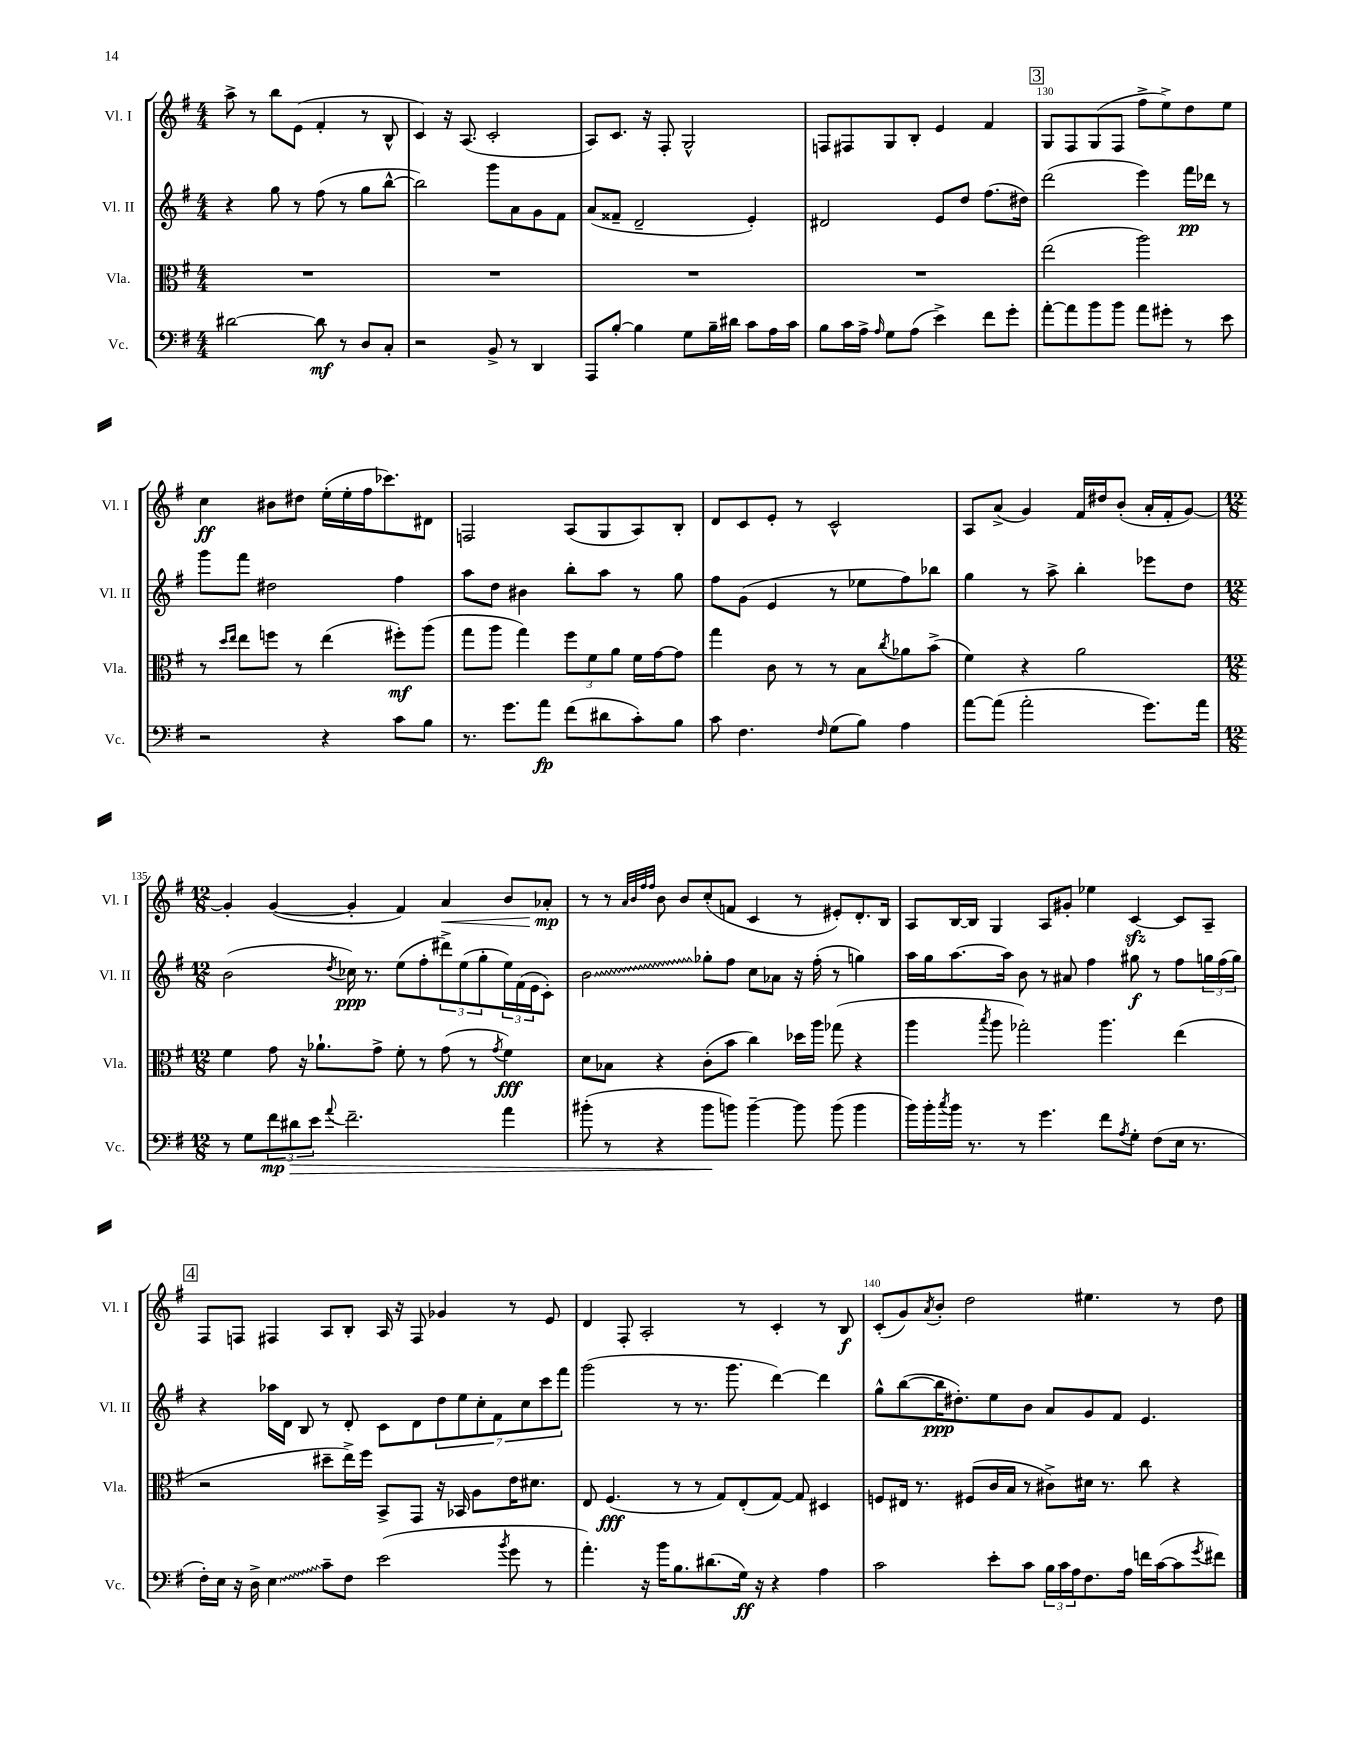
<<
\new StaffGroup <<
\new Staff = "s0" \with { instrumentName = "Vl. I" shortInstrumentName = "Vl. I" } {
    \clef treble \key g \major \numericTimeSignature \time 4/4
    a''8-> r8 b''8 e'8( fis'4-. r8 b8-^ |
    c'4) r16 a8.( c'2-. |
    a8) c'8. r16 fis8-. g2-^ |
    f8 fis8 g8 b8-. e'4 fis'4 |
    \mark \markup { \box "3" } g8 fis8 g8( fis8 fis''8-> e''8->) d''8 e''8 |
    c''4\ff bis'8 dis''8 e''16-.( e''16-. fis''16 ces'''8.) dis'8 |
    f2 a8( g8 a8) b8-. |
    d'8 c'8 e'8-. r8 c'2-^ |
    a8 a'8->( g'4) fis'16 dis''16 b'8-.( a'16-. fis'16-. g'8~) |
    \numericTimeSignature \time 12/8 g'4-. g'4~( g'4-. fis'4) a'4\< b'8 aes'8-.\mp\! |
    r8 r8 \grace { a'32 b'32 fis''32 fis''32 } b'8 b'8 c''8-.( f'8 c'4 r8 eis'8-.) d'8.-. b16 |
    a8 b16~ b16 g4 a8 gis'8-. ees''4 c'4~\sfz c'8 a8-- |
    \mark \markup { \box "4" } fis8 f8 fis4 a8 b8-. a16 r16 fis8 ges'4 r8 e'8 |
    d'4 fis8-. a2-. r8 c'4-. r8 b8\f |
    c'8-.( g'8) \acciaccatura { a'8 } b'8-. d''2 eis''4. r8 d''8 \bar "|." |
}
\new Staff = "s1" \with { instrumentName = "Vl. II" shortInstrumentName = "Vl. II" } {
    \clef treble \key g \major \numericTimeSignature \time 4/4
    r4 g''8 r8 fis''8( r8 g''8 b''8~-^ |
    b''2) g'''8 a'8 g'8 fis'8 |
    a'8( fisis'8-- d'2-- e'4-.) |
    dis'2 e'8 d''8 fis''8.( dis''16) |
    \mark \markup { \box "3" } d'''2( e'''4) fis'''16\pp des'''16 r8 |
    g'''8 fis'''8 dis''2 fis''4 |
    a''8 d''8 bis'4 b''8-. a''8 r8 g''8 |
    fis''8 g'8( e'4 r8 ees''8 fis''8) bes''8 |
    g''4 r8 a''8-> b''4-. ees'''8 d''8 |
    \numericTimeSignature \time 12/8 b'2( \acciaccatura { d''8 } ces''16\ppp) r8. e''8( fis''8-. \tuplet 3/2 { dis'''8->) e''8( g''8-. } \tuplet 3/2 { e''16) fis'16( e'16 } c'8-.) |
    \once \override Glissando.style = #'zigzag b'2\glissando ges''8-. fis''8 c''8 aes'8 r16 fis''16-.( r8 g''4) |
    a''16 g''16 a''8.~ a''16 b'8 r8 ais'8 fis''4 gis''8\f r8 fis''8 \tuplet 3/2 { g''16 fis''16( g''16) } |
    \mark \markup { \box "4" } r4 aes''16 d'16 b8 r8 d'8-. c'8 d'8 \tuplet 7/4 { d''8 e''8 c''8-. fis'8 c''8 c'''8 fis'''8 } |
    g'''2( r8 r8. g'''8. d'''4~) d'''4 |
    g''8-^ b''8~( b''16\ppp dis''8.-.) e''8 b'8 a'8 g'8 fis'8 e'4. \bar "|." |
}
\new Staff = "s2" \with { instrumentName = "Vla." shortInstrumentName = "Vla." } {
    \clef alto \key g \major \numericTimeSignature \time 4/4
    R1 |
    R1 |
    R1 |
    R1 |
    \mark \markup { \box "3" } e''2( a''2) |
    r8 \grace { d''16 e''16 } e''8 f''8 r8 e''4( fis''8-.\mf) a''8( |
    g''8 a''8 g''4) \tuplet 3/2 { fis''8 fis'8 a'8 } fis'16 g'16~ g'8 |
    g''4 c'8 r8 r8 b8 \acciaccatura { c''8 } aes'8 b'8->( |
    fis'4) r4 a'2 |
    \numericTimeSignature \time 12/8 fis'4 g'8 r16 aes'8.-! g'8-> fis'8-. r8 g'8( r8 \acciaccatura { g'8 } fis'4\fff) |
    d'8 bes8 r4 c'8-.( b'8 c''4) des''16 a''16 ges''8( r4 |
    a''4 \acciaccatura { b''8 } a''8 ges''2-.) a''4. e''4( |
    \mark \markup { \box "4" } r2 dis''8-- e''16->) fis''16 b,8-> g,8 r16 bes,16 a8 e'16 dis'8. |
    e8 fis4.\fff( r8 r8 g8) e8-.( g8~) g8 dis4 |
    f8 eis16 r8. fis8( c'16 b16 r8 cis'8->) dis'16 r8. c''8 r4 \bar "|." |
}
\new Staff = "s3" \with { instrumentName = "Vc." shortInstrumentName = "Vc." } {
    \clef bass \key g \major \numericTimeSignature \time 4/4
    dis'2~ dis'8\mf r8 d8 c8-. |
    r2 b,8-> r8 d,4 |
    a,,8 b8~-. b4 g8 b16-- dis'16 c'8 a16 c'16 |
    b8 c'16 a16-> \grace { a16 } g8 a8( e'4->) fis'8 g'8-. |
    \mark \markup { \box "3" } a'8~-. a'8 b'8 b'8 a'8 gis'8-. r8 e'8 |
    r2 r4 c'8 b8 |
    r8. g'8. a'8\fp fis'8( dis'8 c'8-.) b8 |
    c'8 fis4. \grace { fis16 } g8( b8) a4 |
    a'8~ a'8( a'2-. g'8.) a'16 |
    \numericTimeSignature \time 12/8 r8 g8 \tuplet 3/2 { fis'8\mp dis'8\> e'8 } \appoggiatura { a'8 } fis'2.-- a'4 |
    bis'8-.( r8 r4 bis'8\! b'8) b'4~-- b'8 b'8( b'4 |
    b'16) b'16-. \acciaccatura { c''8 } b'16 r8. r8 g'4. fis'8 \acciaccatura { a8 } g8-. fis8( e16 r8. |
    \mark \markup { \box "4" } fis16-.) e16 r16 d16-> \once \override Glissando.style = #'zigzag e4\glissando c'8-- fis8 e'2( \acciaccatura { b'8 } g'8 r8 |
    a'4.-.) r16 b'16 b8. dis'8.( g16\ff) r16 r4 a4 |
    c'2 e'8-. c'8 \tuplet 3/2 { b16 c'16 a16 } fis8. a16 f'16 c'16~( c'8 \acciaccatura { g'8 } fis'8) \bar "|." |
}
>>
>>
\layout { \context { \Score currentBarNumber = #126 \override BarNumber.break-visibility = ##(#f #t #t) barNumberVisibility = #(every-nth-bar-number-visible 5) } }
